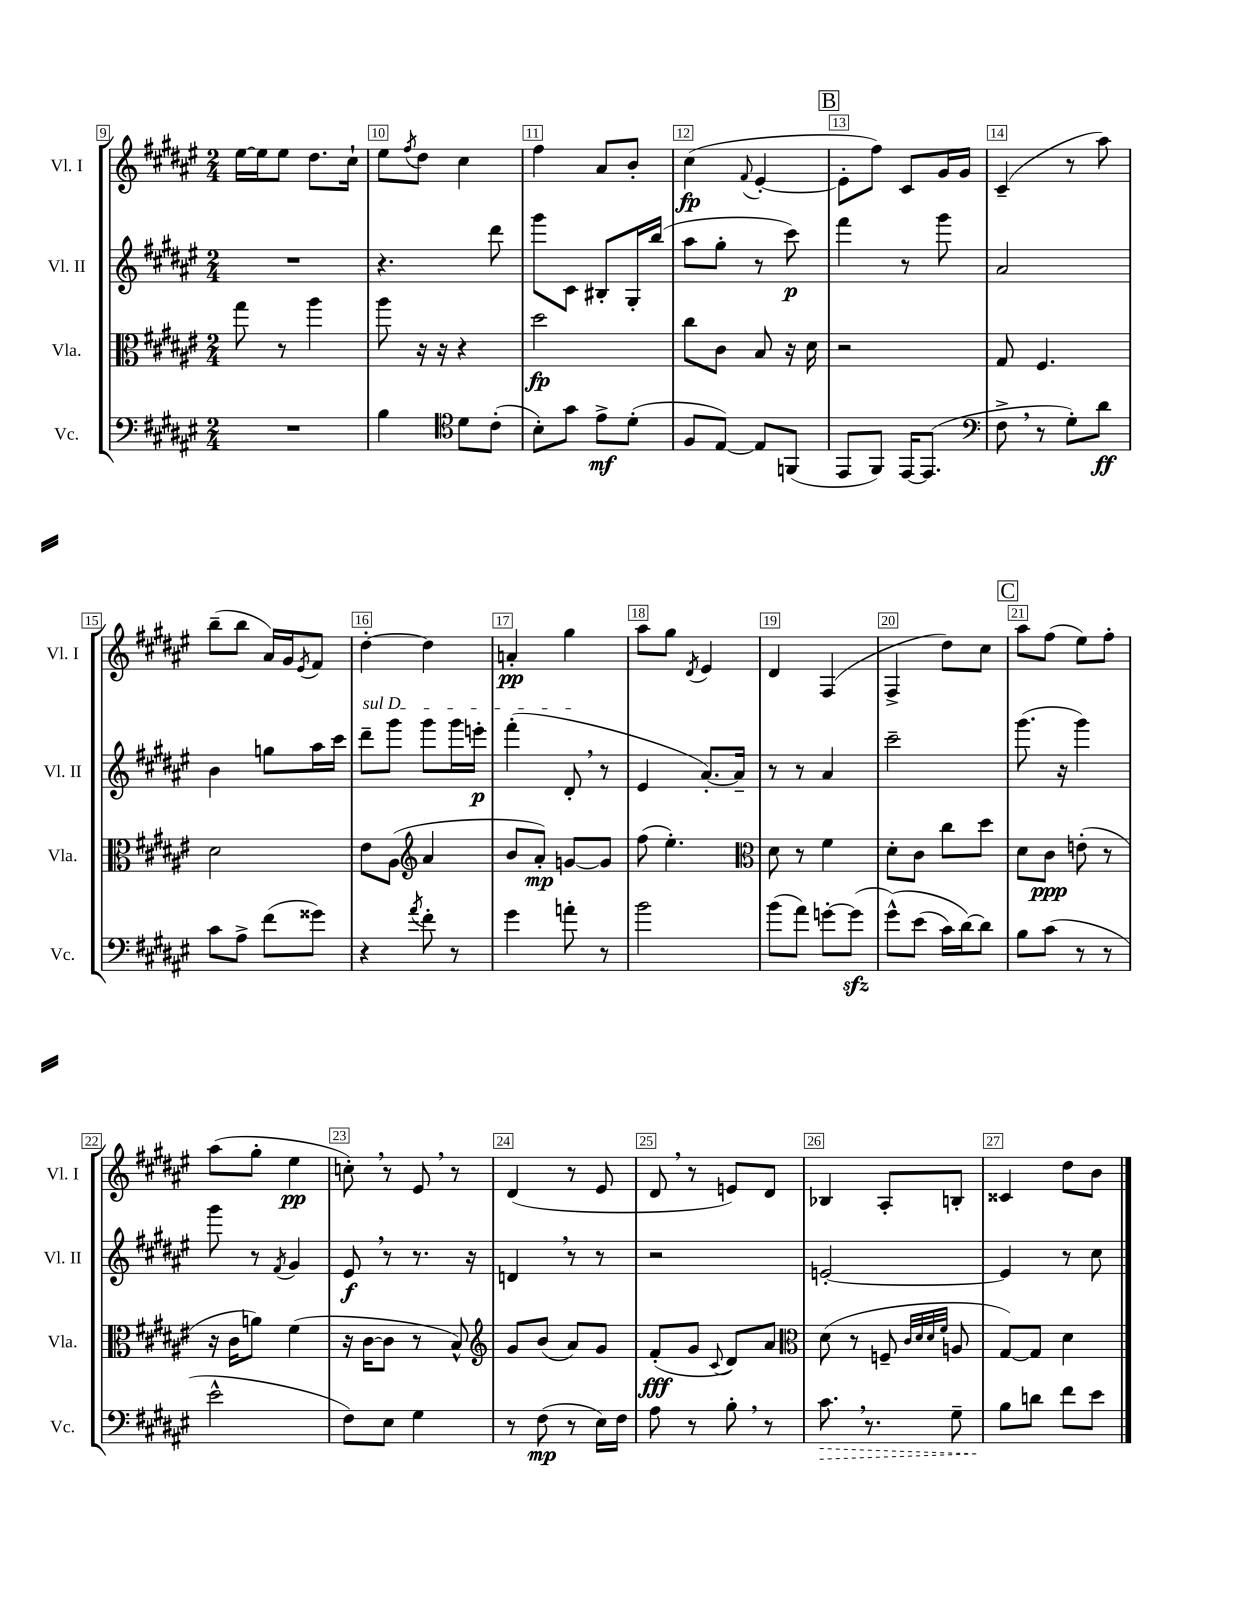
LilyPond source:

<<
\new StaffGroup <<
\new Staff = "s0" \with { instrumentName = "Vl. I" shortInstrumentName = "Vl. I" } {
    \clef treble \key fis \major \numericTimeSignature \time 2/4
    eis''16~ eis''16 eis''8 dis''8. cis''16-! |
    eis''8 \acciaccatura { fis''8 } dis''8 cis''4 |
    fis''4 ais'8 b'8-. |
    cis''4\fp( \appoggiatura { fis'8 } eis'4~-. |
    \mark \markup { \box "B" } eis'8-. fis''8) cis'8 gis'16 gis'16 |
    cis'4--( r8 ais''8) |
    b''8--( b''8 ais'16) gis'16 \acciaccatura { eis'8 } fis'8 |
    dis''4~-. dis''4 |
    a'4-.\pp gis''4 |
    ais''8 gis''8 \acciaccatura { dis'8 } eis'4 |
    dis'4 fis4( |
    fis4-> dis''8) cis''8 |
    \mark \markup { \box "C" } ais''8 fis''8( eis''8) fis''8-. |
    ais''8( gis''8-. eis''4\pp |
    c''8-.) \breathe r8 eis'8 \breathe r8 |
    dis'4( r8 eis'8 |
    dis'8 \breathe r8 e'8) dis'8 |
    bes4 ais8-. b8-. |
    cisis'4 dis''8 b'8 \bar "|." |
}
\new Staff = "s1" \with { instrumentName = "Vl. II" shortInstrumentName = "Vl. II" } {
    \clef treble \key fis \major \numericTimeSignature \time 2/4
    R2 |
    r4. dis'''8 |
    gis'''8 cis'8 bis8-. gis16-. b''16( |
    ais''8 gis''8-. r8 cis'''8\p) |
    \mark \markup { \box "B" } fis'''4 r8 gis'''8 |
    ais'2 |
    b'4 g''8 ais''16 cis'''16 |
    \once \override TextSpanner.bound-details.left.text = \markup { \italic "sul D" } dis'''8--\startTextSpan gis'''8 gis'''8 gis'''16 e'''16-.\p |
    fis'''4-.( dis'8-.\stopTextSpan \breathe r8 |
    eis'4 ais'8.~-.) ais'16-- |
    r8 r8 ais'4 |
    cis'''2-- |
    \mark \markup { \box "C" } gis'''8.( r16 gis'''4) |
    gis'''8 r8 \acciaccatura { fis'8 } gis'4 |
    eis'8\f \breathe r8 r8. r16 |
    d'4 \breathe r8 r8 |
    r2 |
    e'2~-. |
    e'4 r8 cis''8 \bar "|." |
}
\new Staff = "s2" \with { instrumentName = "Vla." shortInstrumentName = "Vla." } {
    \clef alto \key fis \major \numericTimeSignature \time 2/4
    gis''8 r8 ais''4 |
    ais''8 r16 r16 r4 |
    dis''2\fp |
    cis''8 cis'8 b8 r16 dis'16 |
    \mark \markup { \box "B" } r2 |
    gis8 fis4. |
    dis'2 |
    eis'8 ais8( \clef treble ais'4 |
    b'8 ais'8-.\mp) g'8~ g'8 |
    fis''8( eis''4.-.) |
    \clef alto dis'8 r8 fis'4 |
    dis'8-. cis'8 cis''8 dis''8 |
    \mark \markup { \box "C" } dis'8 cis'8\ppp e'8-.( r8 |
    r16 cis'16 a'8) fis'4( |
    r16 cis'16~ cis'8 r8 b8-^) |
    \clef treble gis'8 b'8( ais'8) gis'8 |
    fis'8-.\fff( gis'8 \appoggiatura { cis'8 } dis'8) ais'8 |
    \clef alto dis'8( r8 f8-- \grace { cis'32 dis'32 dis'32 fis'32 } a8 |
    gis8~) gis8 dis'4 \bar "|." |
}
\new Staff = "s3" \with { instrumentName = "Vc." shortInstrumentName = "Vc." } {
    \clef bass \key fis \major \numericTimeSignature \time 2/4
    R2 |
    b4 \clef tenor dis'8 cis'8-.( |
    b8-.) gis'8 eis'8->\mf dis'8-.( |
    fis8 eis8~) eis8 f,8( |
    \mark \markup { \box "B" } eis,8 fis,8) eis,16~ eis,8.( |
    \clef bass fis8-> \breathe r8 gis8-.) dis'8\ff |
    cis'8 ais8-> fis'8( gisis'8) |
    r4 \acciaccatura { ais'8 } fis'8-. r8 |
    gis'4 a'8-. r8 |
    b'2 |
    b'8( ais'8) g'8~-. g'8\sfz( |
    gis'8-^)\( eis'8( cis'16) dis'16~\) dis'8 |
    \mark \markup { \box "C" } b8 cis'8( r8 r8 |
    eis'2-^ |
    fis8) eis8 gis4 |
    r8 fis8\mp( r8 eis16) fis16 |
    ais8 r8 b8-. \breathe r8 |
    \once \override Hairpin.style = #'dashed-line cis'8.\> \breathe r8. gis8-- |
    b8\! d'8 fis'8 eis'8 \bar "|." |
}
>>
>>
\layout { \context { \Score currentBarNumber = #9 \override BarNumber.break-visibility = ##(#f #t #t) barNumberVisibility = #all-bar-numbers-visible \override BarNumber.stencil = #(make-stencil-boxer 0.1 0.3 ly:text-interface::print) } }
